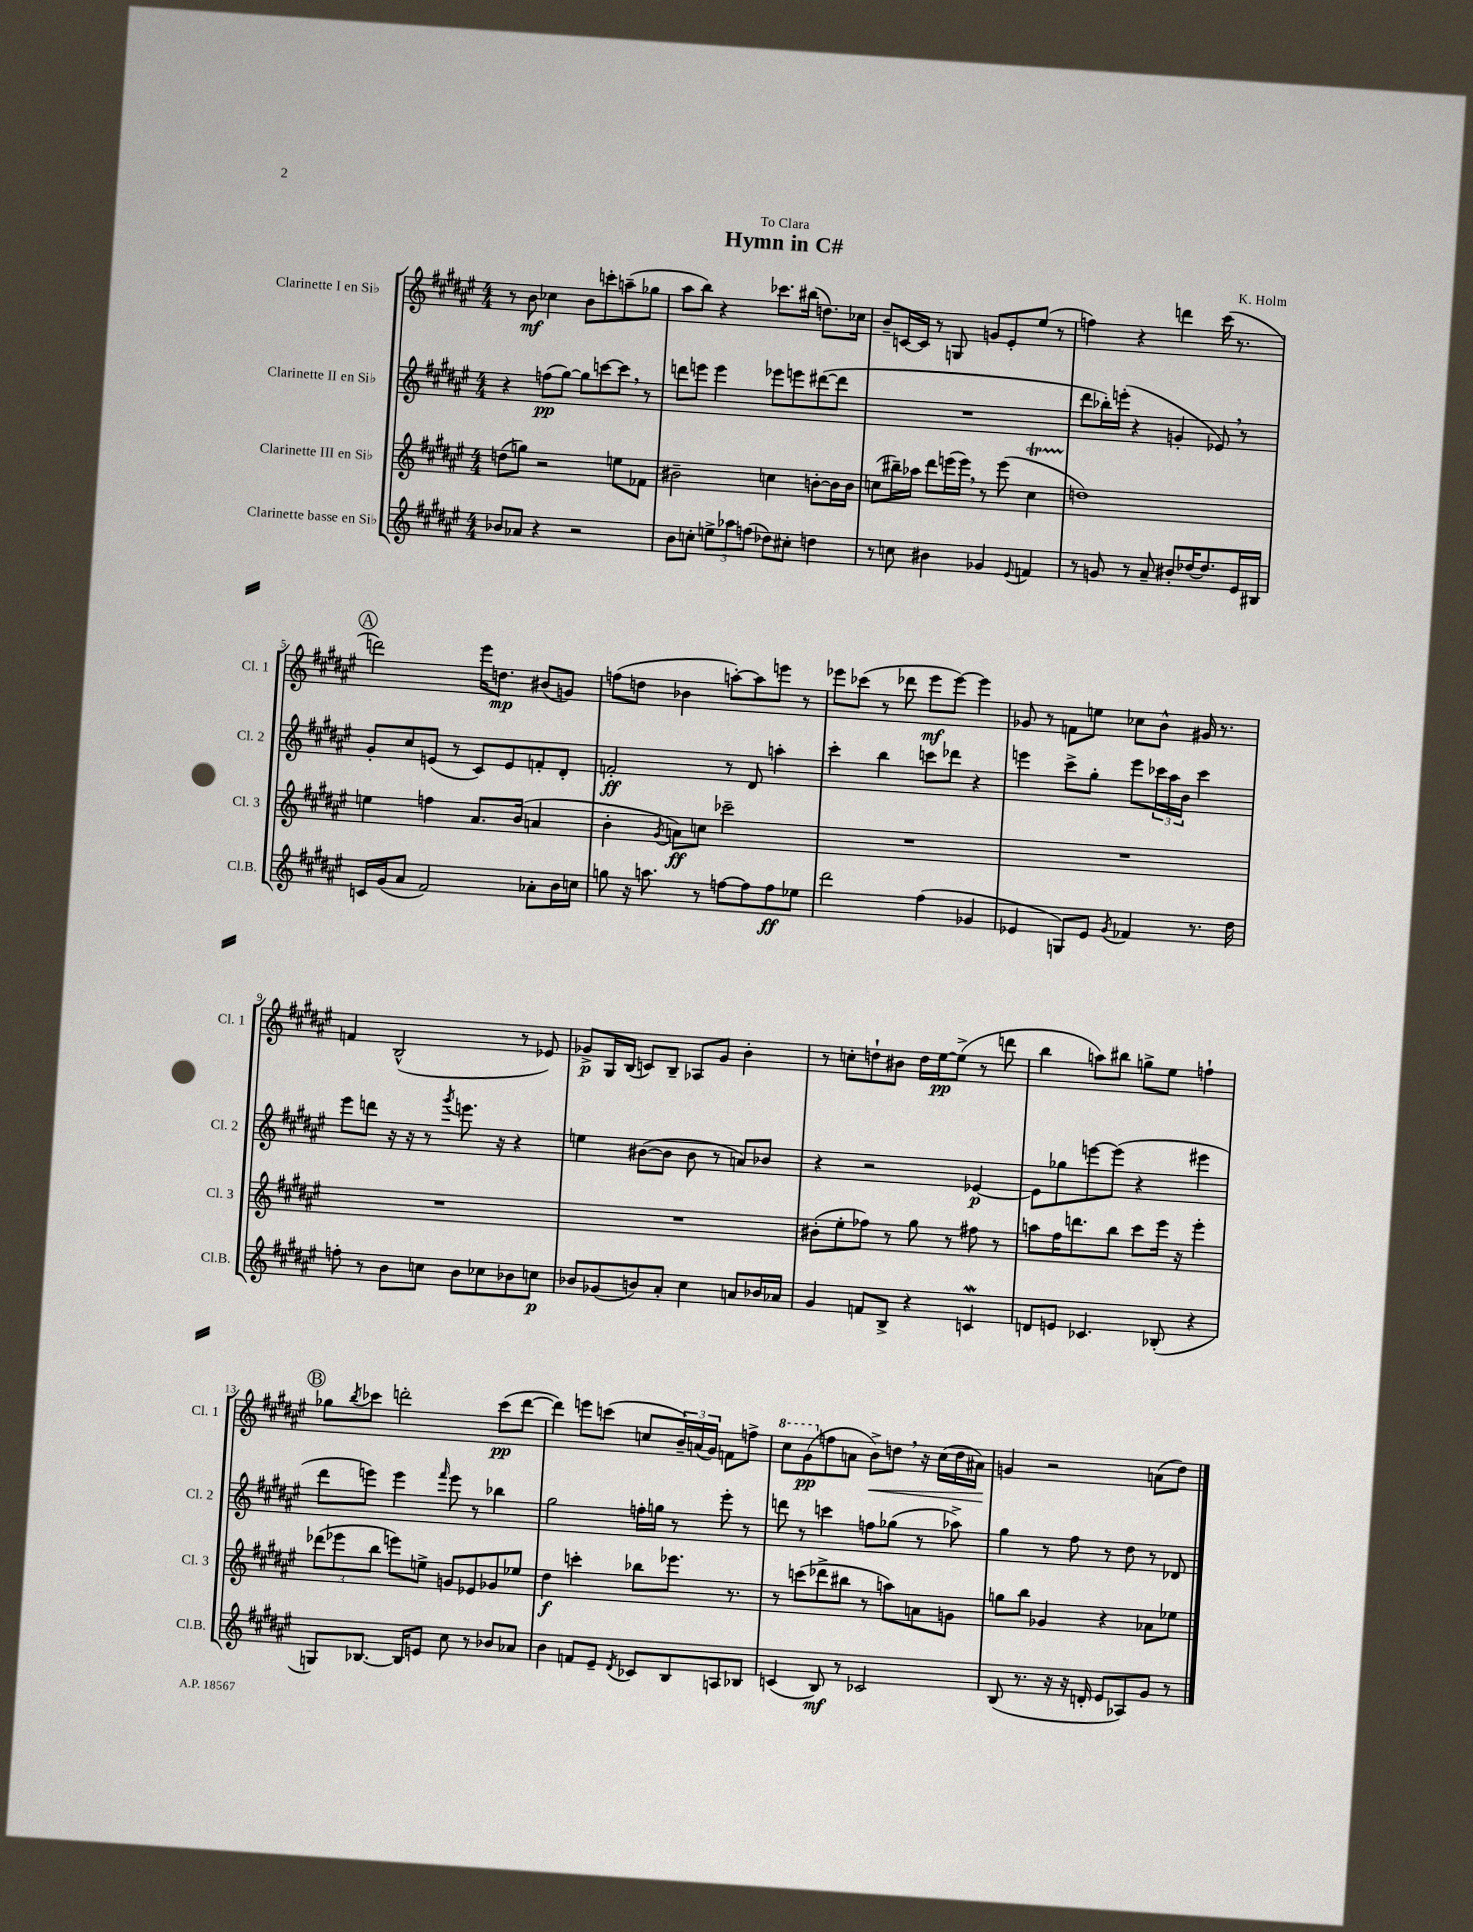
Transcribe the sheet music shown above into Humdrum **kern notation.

**kern	**kern	**kern	**kern
*staff4	*staff3	*staff2	*staff1
*clefG2	*clefG2	*clefG2	*clefG2
*k[f#c#g#d#a#e#]	*k[f#c#g#d#a#e#]	*k[f#c#g#d#a#e#]	*k[f#c#g#d#a#e#]
*M4/4	*M4/4	*M4/4	*M4/4
8b-/L	(8dd\L	4r	8r
8a-/J	8gg\J)	.	8b\
4r	2r	(8ff\L	4cc-\
.	.	[8gg#\J)	.
2r	.	8gg#\]L	8b\L
.	.	[8ccc\	8ccc'\
.	8ee\L	8ccc\]J	(8aa~\
.	8f-\J	8r	8gg-\J
=	=	=	=
8b\L	2b#~\	8ddd\L	8aa#\L
8cc'\J	.	8eee\J	8bb\J)
12ee^\L	.	4eee\	4r
12aa-\	.	.	.
(12ff\J	.	.	.
8dd-\L)	4cc\	8eee-\L	8.ccc-\L
8cc#'\J	.	8eee\	.
.	.	.	(16bb#\Jk
4dd\	[8b'\L	([8ddd#\	8.dd\L)
.	16b\]L	8ddd#\]J	.
.	16b\JJ	.	16cc-\Jk
=	=	=	=
8r	(8cc\L	1r	8b~/L
8cc\	16bb#~\L)	.	[16c/L
.	16aa-\JJ	.	16c/]JJ
4b#\	8ddd#\L	.	8r
.	(16eee\L	.	8G/
.	16eee\JJ)	.	.
4g-/	8r	.	8g/L
.	(8eee\	.	8e#'/
8qqe#/	.	.	.
4f/	4cc\	.	(8ee#/J
.	.	.	8r
=	=	=	=
8r	1dd)	8ddd#\L	4ff\)
8g/	.	16bb-'\L)	.
.	.	(16eee'\JJ	.
8r	.	4r	4r
8a#~/	.	.	.
8b#'/L	.	4g'/	4ddd\
[16dd-/K	.	.	.
8.dd-/]	.	.	.
.	.	8e-/)	(16ccc#\
.	.	.	8.r
16e#/L	.	8r	.
16B#/JJ	.	.	.
=	=	=	=
16c/LL	4ee\	8g#'/L	2ddd\)
(16g#/J	.	.	.
8a#/J	.	8cc#/	.
2f#/)	4ff\	(8e/J	.
.	.	8r	.
.	8.a#/L	8c#/L)	16eee#\LK
.	.	.	8.dd\J
.	.	8e/	.
.	(16b/Jk	.	.
8a-'\L	4a/	8f'/	(8b#/L
16b\L	.	8d#'/J	8g/J)
16cc\JJ	.	.	.
=	=	=	=
8gg\	4b'\	2f'/	(8ff\L
16r	.	.	8dd\J
8.aa\	.	.	.
.	8qg#/	.	.
.	8a\L)	.	4b-\
8r	8cc\J	.	.
[8ff\L	2ccc-~\	8r	[8aa'\L)
8ff\]	.	8d#/	8aa\]
8ff\	.	4aa'\	8eee\J
8ee-\J	.	.	8r
=	=	=	=
2ddd#\	1r	4ccc#'\	8eee-\L
.	.	.	(8ccc-\J
.	.	4bb\	8r
.	.	.	8ddd-\
(4ff#\	.	8ccc\L	8eee-\L
.	.	8ddd-\J	[8eee-\J)
4g-/	.	4r	4eee-\]
=	=	=	=
4e-/	1r	4eee\	8g-/
.	.	.	8r
8G/L)	.	8ccc#^\L	8f\L
8e-/J	.	8gg#'\J	8ee\J
8qg#/	.	.	.
4f-/	.	8eee\L	8cc-\L
.	.	24ccc-\L	8b^^\J
.	.	24aa#\	.
.	.	24b\JJ	.
8.r	.	4ccc-\	16g#/
.	.	.	8.r
16dd#\	.	.	.
=	=	=	=
8ff'\	1r	8eee#\L	4f/
8r	.	8ddd\J	.
8b\L	.	16r	(2B^^/
.	.	16r	.
8cc\J	.	8r	.
.	.	8qggg#/	.
8b\L	.	8.eee\	.
8cc-\	.	.	.
.	.	16r	.
8b-\	.	4r	8r
8cc\J	.	.	8e-/)
=	=	=	=
8b-/L	1r	4ee\	8g-^/L
(8g-/	.	.	16G#/L
.	.	.	(16B/JJ
8b/)	.	([8b#\L	8c/L)
8a#'/J	.	8b#\]J	8B~/J
4cc#\	.	8b#\	8A-/L
.	.	8r	8g-/J
8a/L	.	8a/L)	4b'\
16b-/L	.	8b-/J	.
16a-/JJ	.	.	.
=	=	=	=
4g#/	(8b#'\L	4r	8r
.	8ee#'\	.	8cc'\L
8f/L	8ff-\J)	2r	8dd`\
8B^/J	8r	.	8b#\J
4r	8gg#\	.	16dd\LL
.	.	.	[16ee#\J
.	8r	.	(8ee#^\]J
4c/	8ff#\	[4e-/	8r
.	8r	.	8ddd\
=	=	=	=
8d/L	8aa\L	8e-\]L	4bb\
8e/J	16ff#\K	8gg-\	.
.	8.ddd\	.	.
4.c-/	.	[8eee\	8aa\L)
.	8bb\J	(8eee\]J	8bb#\J
.	8ccc#\L	4r	8gg^\L
(8B-'/	16eee#\Jk	.	8ee#\J
.	16r	.	.
4r	4eee#'\	4eee#\	4ff`\
=	=	=	=
8G/L)	(12ddd-\L	8ddd#\L	8gg-\L
.	12eee-\	.	.
.	.	.	8qbb/
[8.B-/J	.	8eee\J)	8ccc-\J
.	12bb\J	.	.
.	8eee\L)	4eee\	2ddd'\
16B-/]LK	.	.	.
8e/J	8ee^\J	.	.
.	.	16qqfff#/	.
8cc#\	8g/L	8eee\	.
8r	8e-/	8r	.
8b-/L	8g-/	4bb-\	(8ccc-\L
8a-/J	8ee-/J	.	[8ddd\J
=	=	=	=
4b\	4dd#\	2gg#\	4ddd\])
8f/L	4ccc'\	.	8eee\L
8e#~/J	.	.	(8ccc\J
8qd#/	.	.	.
8c-/L	8bb-\L	16ff'\LL	8cc/L
.	.	16gg\JJ	.
8B/	8.eee-\J	8r	24b~/L)
.	.	.	(24a/
.	.	.	24g#/JJ)
8A/	.	8eee#'\	8f\L
.	8.r	.	.
8B-/J	.	8r	8ff^\J
=	=	=	=
(4c/	8r	8ddd\	8ccc#\L
.	(8ccc\L	8r	(8gg#\
8B/)	8ddd-^\	4ccc\	8ff\
8r	8bb#\J	.	8a\J
2c-/	8r	8ff\L	8b^\L)
.	8aa\L)	(8gg-\J	8dd\J
.	8a\	8r	16r
.	.	.	(16cc#\LL
.	8g\J	8aa-^\)	16dd\
.	.	.	16a#\JJ)
=	=	=	=
(8B/	8gg\L	4gg#\	4g/
8.r	8bb\J	.	.
.	4g-/	8r	2r
16r	.	.	.
16r	.	8ff#\	.
16d'/	.	.	.
8e#/L	4r	8r	.
8A-/)	.	8dd#\	.
8g#/J	8a-\L	8r	(8a\L
8r	8ee-\J	8d-/	8dd#\J)
==	==	==	==
*-	*-	*-	*-
